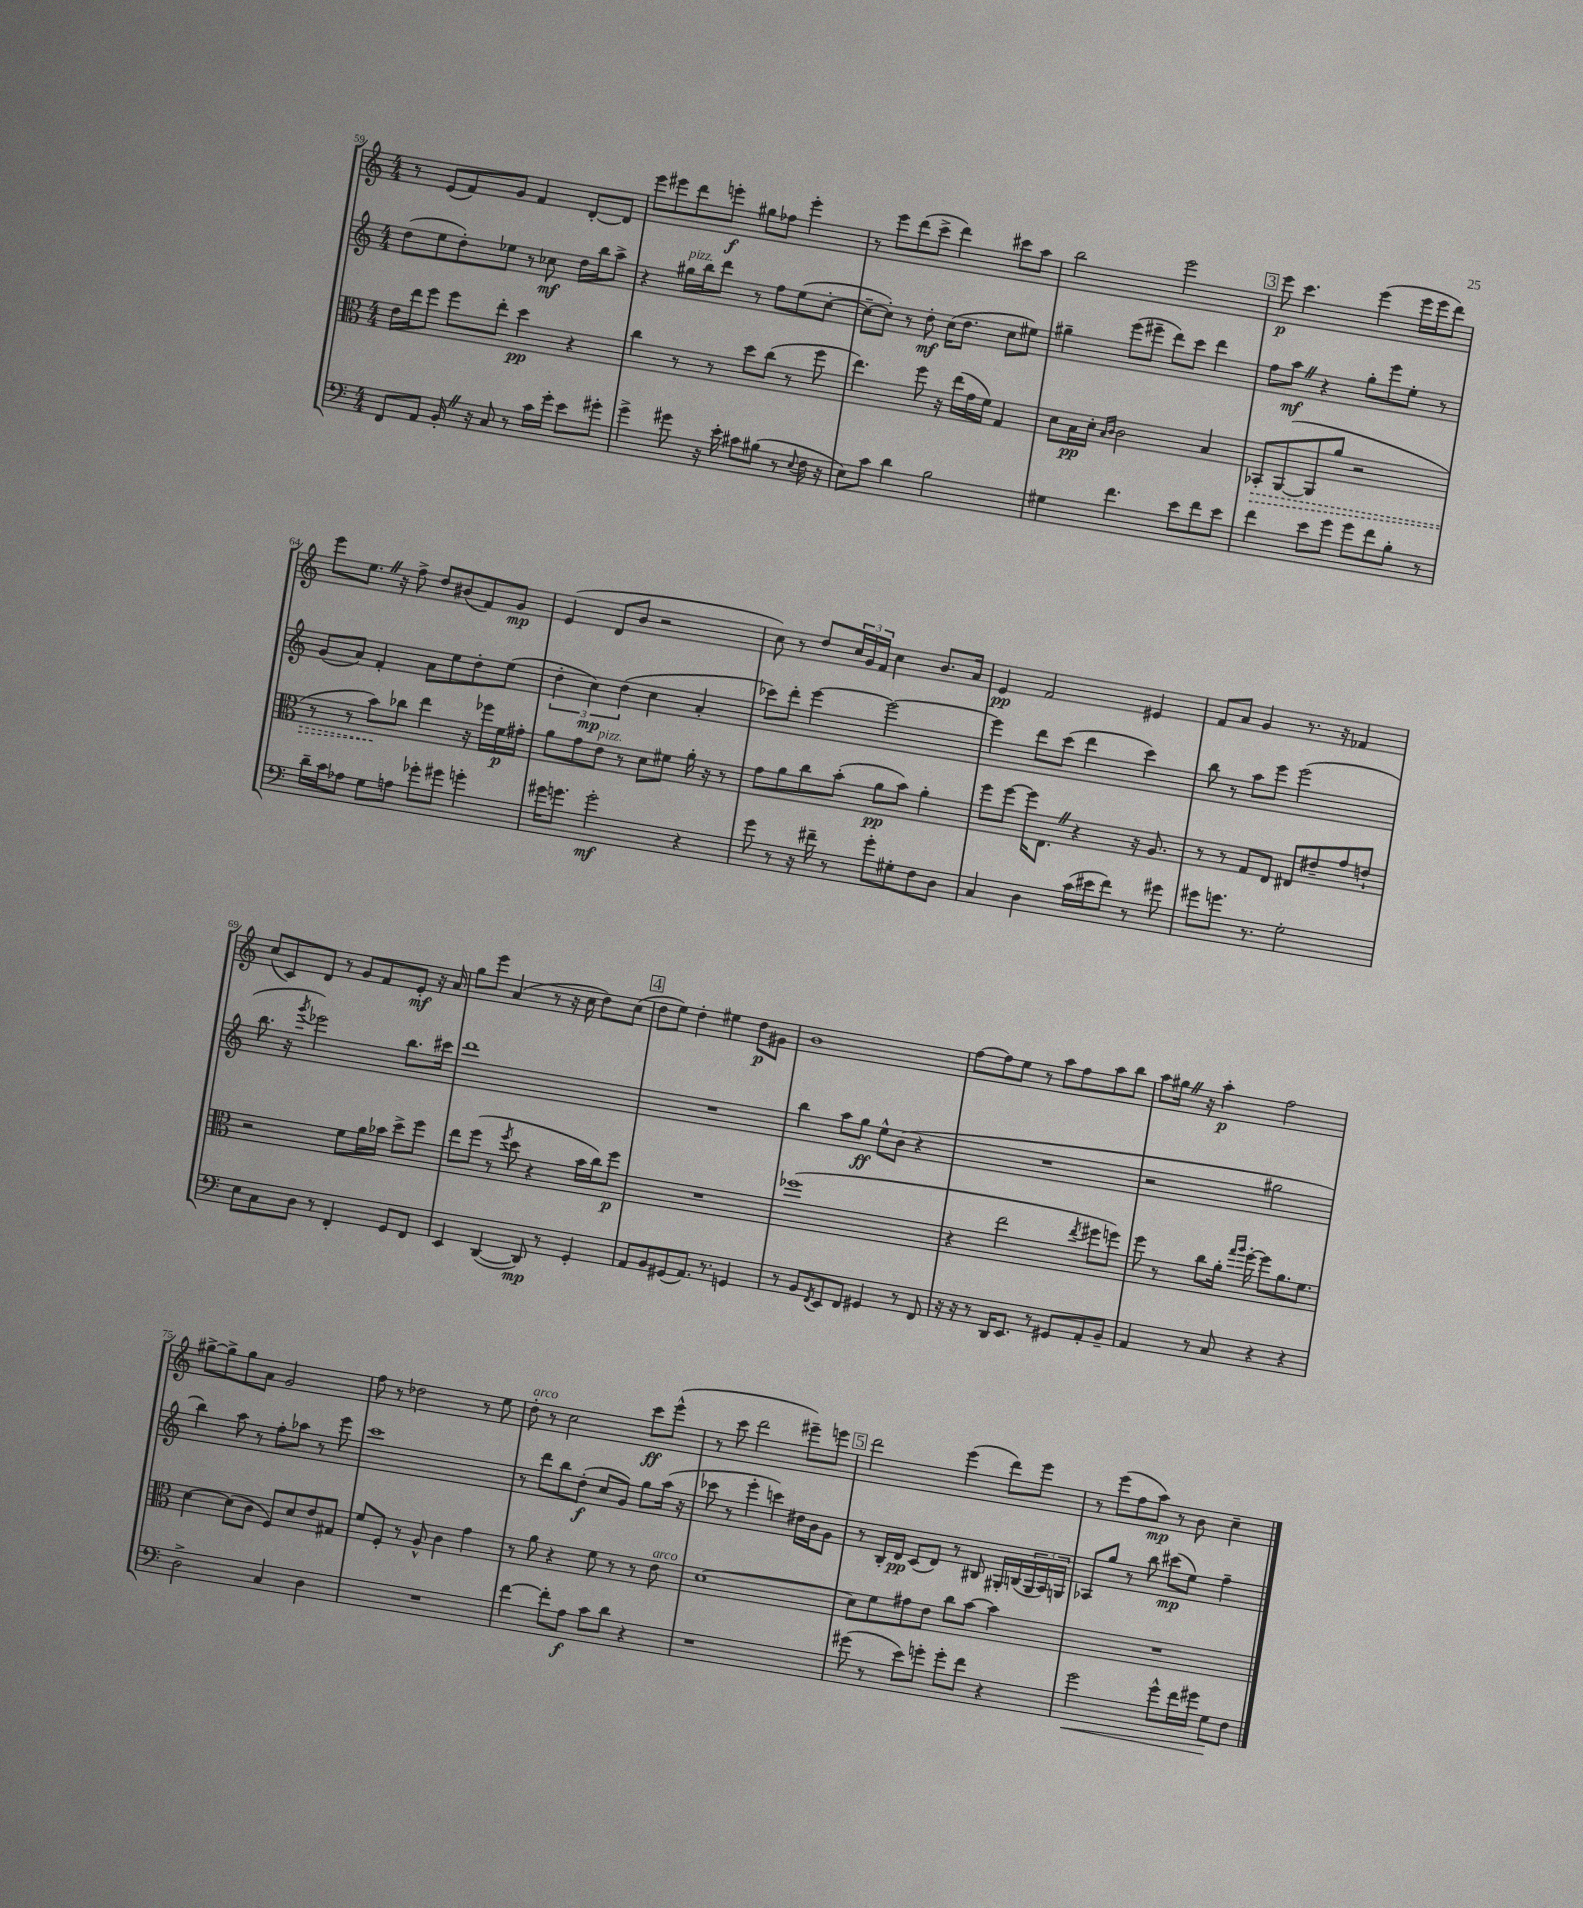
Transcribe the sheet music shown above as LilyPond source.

<<
\new StaffGroup <<
\new Staff = "s0" {
    \clef treble \key c \major \numericTimeSignature \time 4/4
    r8 e'8( f'8) g'8 f'4 d'8~-. d'8 |
    e'''8 eis'''8 d'''8 e'''8-.\f gis''8 fes''8 e'''4-. |
    r8 e'''8 d'''8( c'''8-> d'''4) cis'''8 a''8 |
    b''2 e'''2 |
    \mark \markup { \box "3" } e'''8\p c'''4. e'''4( e'''16 e'''16 d'''8) |
    e'''8 e''8. \once \override BreathingSign.text = \markup { \musicglyph "scripts.caesura.straight" } \breathe r16 f''8-> d''8 bis'8( f'8) g'8\mp |
    e'4( d'8 b'8 r2 |
    c''8) r8 d''8 \tuplet 3/2 { c''16 g'16 f'16 } c''4 b'8. a'16 |
    e'4\pp f'2 eis'4 |
    f'8 a'8 g'4 r8. r16 fes'4 |
    c''8( c'8) d'8 r8 g'8 f'8 e'8-.\mf r16 a'16 |
    g''8 e'''8 a'4( r8 r16 c''16 d''8) c''8( |
    \mark \markup { \box "4" } d''8 e''8) d''4-. eis''4 d''8\p gis'8 |
    b'1 |
    f''8~ f''8 e''8 r8 a''8 f''8 a''8 b''8 |
    a''8 gis''16 \once \override BreathingSign.text = \markup { \musicglyph "scripts.caesura.straight" } \breathe r16 a''4-.\p f''2 |
    gis''8~-> gis''8-> gis''8 a'8 g'2 |
    f''8 r8 des''2 r8 e''8 |
    d''8-.^\markup { \italic "arco" } r8 c''2 c'''8\ff e'''8-^( |
    r8 c'''8 d'''2 eis'''8--) e'''8 |
    \mark \markup { \box "5" } d'''2 e'''4( d'''8) e'''8 |
    r8 e'''8( f''8 a''8\mp) r8 b'8 c''4-- \bar "|." |
}
\new Staff = "s1" {
    \clef treble \key c \major \numericTimeSignature \time 4/4
    d''8( e''8 d''8-.) ees''8 r8 ces''8\mf d''16 b''16 a''8-> |
    r4 gis''16^\markup { \italic "pizz." } b''16 d'''8 r8 f''8 e''8( c''8~-. |
    c''8~-- c''8-.) r8 d''8-.\mf c''16( d''8. c''8 eis''8) |
    gis''4-- e'''8( eis'''8-- d'''8) c'''8 d'''4 |
    \mark \markup { \box "3" } f''8 a''8\mf \once \override BreathingSign.text = \markup { \musicglyph "scripts.caesura.straight" } \breathe r4 g''8-. e'''8 e''8-. r8 |
    g'8( a'8) f'4-. a'8 e''8 d''8-. e''8( |
    \tuplet 3/2 { d''4-. c''4\mp) d''4( } c''4 a'4-. |
    ces'''8) d'''8-. e'''4~ e'''2~ |
    e'''4 d'''8 c'''8( d'''4 c'''4) |
    b''8 r8 a''8 e'''8 e'''2( |
    b''8. r16 \acciaccatura { g'''8 } ees'''2) b''8. cis'''16 |
    d'''1 |
    \mark \markup { \box "4" } R1 |
    b''4 a''8 g''8\ff e''8-^ b'8( r4 |
    R1 |
    r2 gis''2 |
    b''4) a''8 r8 f''8-. aes''8 r8 e'''8 |
    c'''1 |
    r8 d'''8 b''8 d''8-.\f( c''8 g'8) g''8 a''16( r16 |
    ces'''8 r8 e'''4-. c'''4) dis''16 b'16 g'8 |
    \mark \markup { \box "5" } r8 b16-. d'16\pp c'8( d'8) r8 bis8 gis16-. b16( \tuplet 3/2 { gis16 a16) g16 } |
    aes8 g''8 r8 b''8 cis'''8\mp( e''8) f''4-- \bar "|." |
}
\new Staff = "s2" {
    \clef alto \key c \major \numericTimeSignature \time 4/4
    e'16 e''16 f''8 f''8 e''8-. d''4\pp r4 |
    c''4 r8 r8 d''8 c''8( r8 f''8 |
    e''4.) f''8 r16 e''16( g'16 f'16) g4 |
    d'8 b16\pp d'16-. \grace { b16 c'16 } c'2 b4 |
    \mark \markup { \box "3" } \once \override Hairpin.style = #'dashed-line bes,8-.\> a,8~( a,8 a'8 r2 |
    r8 r8 b'8\!) ces''8 e''4 r16 fes''16 f'16\p gis'16-. |
    a'8 g'8 e'8^\markup { \italic "pizz." } r8 d'8 fis'8 a'16-. r16 r8 |
    g'8 a'8 c''8 b'8-.( a'8\pp b'8) a'4-. |
    f''8 f''8~ f''16 e8. \once \override BreathingSign.text = \markup { \musicglyph "scripts.caesura.straight" } \breathe r4 r16 a8. |
    r8 r8 g8 e8 eis8 eis'8-- g'8 e'8-! |
    r2 f'8 a'16 bes'16 d''8-> f''8 |
    e''8 f''8( r8 \acciaccatura { f''8 } d''8 r4 b'16 c''16) f''8\p |
    \mark \markup { \box "4" } R1 |
    fes''1( |
    r4 e''2 \acciaccatura { e''8 } fis''8 f''8) |
    f''8 r8 c''8 a'16-. \grace { g''16 a''16 } f''16~-. f''8 a'8. f'8. |
    d'4~ d'8( c'8 f8) d'8 e'8 gis8 |
    f'8 f8-. r8 a8-^ c'4 g'4 |
    r8 a'8 r4 f'8 r8 r8 e'8^\markup { \italic "arco" } |
    d'1~ |
    \mark \markup { \box "5" } d'8 f'8 gis'8 e'8 c''8 b'8~ b'4 |
    R1 \bar "|." |
}
\new Staff = "s3" {
    \clef bass \key c \major \numericTimeSignature \time 4/4
    f,8 a,8 b,16-. \once \override BreathingSign.text = \markup { \musicglyph "scripts.caesura.straight" } \breathe r16 c8 r8 c'16 g'16-. e'8 gis'8-. |
    g'4-> gis'8 r16 e'16-. cis'8 bis8( r8 \appoggiatura { e8 } f16 r16 |
    e8) c'8 d'4 b2 |
    gis4 f'4. e'8 f'8 e'8 |
    \mark \markup { \box "3" } f'4 e'8 g'8 g'8 f'8 b8-. r8 |
    d'16-- c'16 aes8 g8 a8 ges'8-. gis'8 g'4-. |
    gis'16 g'8. g'2-.\mf r4 |
    g'8 r8 r16 fis'16-- r8 g'8-. gis8-. f8 d8 |
    c4 d4 c'16( eis'16 f'8) r8 gis'8 |
    gis'8 g'8. r8. g2-. |
    e8 c8 d8 r8 f,4-. g,8 f,8 |
    e,4 d,4~( d,8\mp) r8 g,4-. |
    \mark \markup { \box "4" } a,8 b,8 gis,8( a,8.) r8. g,4 |
    r8 b,8 \acciaccatura { f,8 } e,8 f,8 gis,4 r8 f,8 |
    r16 r16 r8 d,16 e,8. r8 gis,8 a,8-. b,8-- |
    a,4 r8 c8 r4 r4 |
    d2-> c4 d4 |
    R1 |
    f'4~ f'8-. a8\f c'8 d'8 r4 |
    r1 |
    \mark \markup { \box "5" } gis'8( r8 e'8) g'8-. g'8-. f'8 r4 |
    g'2\< g'8-^ f'16 gis'16 g8\! f8 \bar "|." |
}
>>
>>
\layout { \context { \Score currentBarNumber = #59 } }
